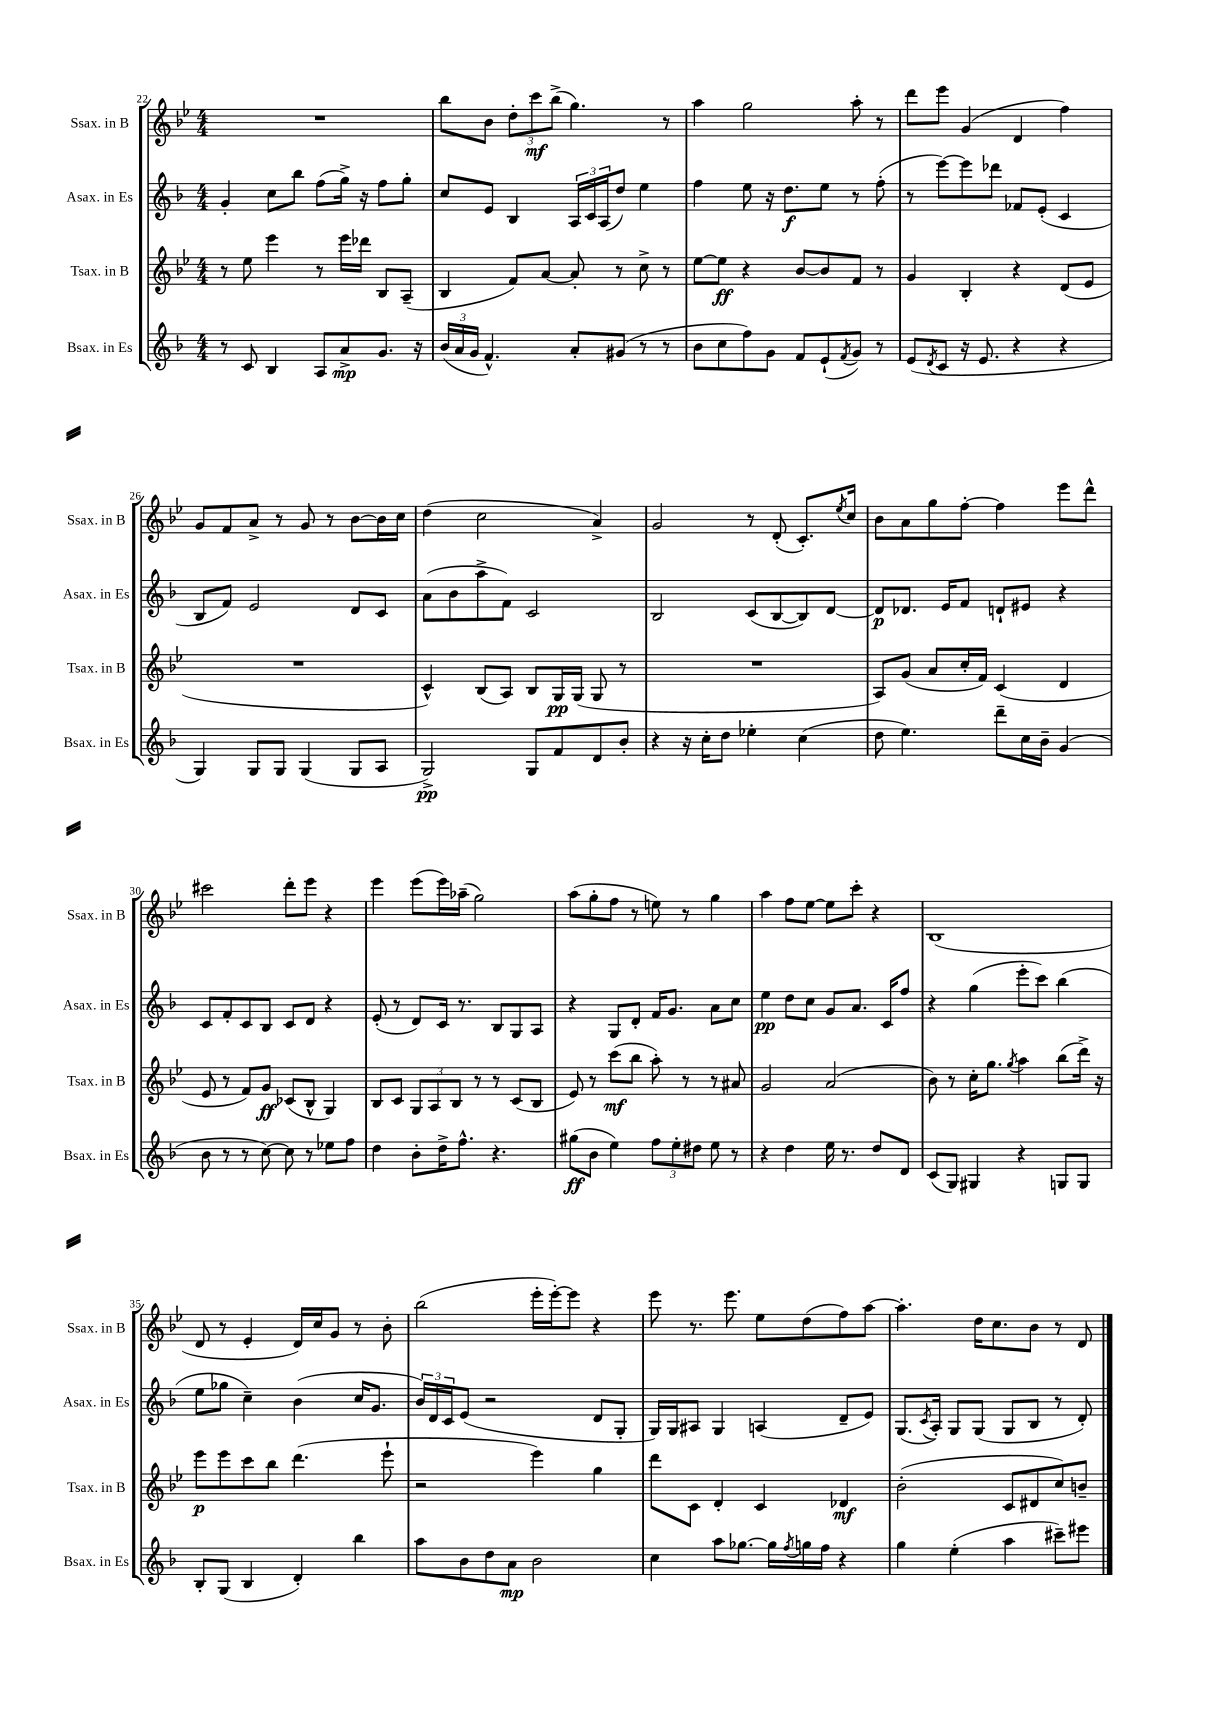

**kern	**dynam	**kern	**dynam	**kern	**dynam	**kern	**dynam
*part4	*part4	*part3	*part3	*part2	*part2	*part1	*part1
*staff4	*staff4	*staff3	*staff3	*staff2	*staff2	*staff1	*staff1
*I"Bsax. in Es	*	*I"Tsax. in B	*	*I"Asax. in Es	*	*I"Ssax. in B	*
*I'Bsax. in Es	*	*I'Tsax. in B	*	*I'Asax. in Es	*	*I'Ssax. in B	*
*clefG2	*	*clefG2	*	*clefG2	*	*clefG2	*
*k[b-]	*	*k[b-e-]	*	*k[b-]	*	*k[b-e-]	*
*M4/4	*	*M4/4	*	*M4/4	*	*M4/4	*
=22	=22	=22	=22	=22	=22	=22	=22
8r	.	8r	.	4g'/	.	1r	.
8c/	.	8ee-\	.	.	.	.	.
4B-/	.	4eee-\	.	8cc\L	.	.	.
.	.	.	.	8bb-\J	.	.	.
8A/L	.	8r	.	(8ff\L	.	.	.
8a^/	mp	16eee-\LL	.	16gg^\Jk)	.	.	.
.	.	16ddd-X\JJ	.	16r	.	.	.
8.g/J	.	8B-/L	.	8ff\L	.	.	.
.	.	(8A~/J	.	8gg'\J	.	.	.
16r	.	.	.	.	.	.	.
=23	=23	=23	=23	=23	=23	=23	=23
(24b-/LL	.	4B-/	.	8cc/L	.	8bb-\L	.
24a/	.	.	.	.	.	.	.
24g/JJ	.	.	.	.	.	.	.
4.f^^/)	.	.	.	8e/J	.	8b-\J	.
.	.	8f/L)	.	4B-/	.	12dd'\L	.
.	.	.	.	.	.	12ccc\	mf
.	.	[8a/J	.	.	.	.	.
.	.	.	.	.	.	(12bb-^\J	.
8a'/L	.	8a'/]	.	24A/LL	.	4.gg\)	.
.	.	.	.	24c/	.	.	.
.	.	.	.	(24A/J	.	.	.
(8g#X/J	.	8r	.	8dd/J)	.	.	.
8r	.	8cc^\	.	4ee\	.	.	.
8r	.	8r	.	.	.	8r	.
=24	=24	=24	=24	=24	=24	=24	=24
8b-\L	.	[8ee-\L	.	4ff\	.	4aa\	.
8cc\	.	8ee-\J]	ff	.	.	.	.
8ff\)	.	4r	.	8ee\	.	2gg\	.
8g\J	.	.	.	16r	.	.	.
.	.	.	.	8.dd\L	f	.	.
8f/L	.	[8b-/L	.	.	.	.	.
(8e`/	.	8b-/]	.	8ee\J	.	.	.
8qf/	.	.	.	.	.	.	.
8g/J)	.	8f/J	.	8r	.	8aa'\	.
8r	.	8r	.	(8ff'\	.	8r	.
=25	=25	=25	=25	=25	=25	=25	=25
(8e/L	.	4g/	.	8r	.	8ddd\L	.
8qd/	.	.	.	.	.	.	.
8c/J	.	.	.	[8eee\L)	.	8eee-\J	.
16r	.	4B-'/	.	8eee\]	.	(4g/	.
8.e/	.	.	.	.	.	.	.
.	.	.	.	8ddd-X\J	.	.	.
4r	.	4r	.	8f-X/L	.	4d/	.
.	.	.	.	(8e'/J	.	.	.
4r	.	(8d/L	.	4c/	.	4ff\)	.
.	.	8e-/J	.	.	.	.	.
!!LO:LB:g=z
=26	=26	=26	=26	=26	=26	=26	=26
4G/)	.	1r	.	8B-/L	.	8g/L	.
.	.	.	.	8f/J)	.	8f/	.
8G/L	.	.	.	2e/	.	8a^/J	.
8G/J	.	.	.	.	.	8r	.
(4G/	.	.	.	.	.	8g/	.
.	.	.	.	.	.	8r	.
8G/L	.	.	.	8d/L	.	[8b-\L	.
8A/J	.	.	.	8c/J	.	16b-\L]	.
.	.	.	.	.	.	16cc\JJ	.
=27	=27	=27	=27	=27	=27	=27	=27
2G^/)	pp	4c^^/)	.	(8a\L	.	(4dd\	.
.	.	.	.	8b-\	.	.	.
.	.	(8B-/L	.	8aa^\	.	2cc\	.
.	.	8A/J)	.	8f\J)	.	.	.
8G/L	.	8B-/L	.	2c/	.	.	.
8f/	.	16G/L	pp	.	.	.	.
.	.	(16G/JJ	.	.	.	.	.
8d/	.	8G/	.	.	.	4a^/)	.
8b-'/J	.	8r	.	.	.	.	.
=28	=28	=28	=28	=28	=28	=28	=28
4r	.	1r	.	2B-/	.	2g/	.
16r	.	.	.	.	.	.	.
16cc'\KL	.	.	.	.	.	.	.
8dd\J	.	.	.	.	.	.	.
4ee-X'\	.	.	.	(8c/L	.	8r	.
.	.	.	.	[8B-/	.	(8d'/	.
(4cc\	.	.	.	8B-/])	.	8.c'/L)	.
.	.	.	.	[8d/J	.	.	.
.	.	.	.	.	.	8qee-/	.
.	.	.	.	.	.	16cc/Jk	.
=29	=29	=29	=29	=29	=29	=29	=29
8dd\	.	8A/L)	.	8d/L]	p	8b-\L	.
4.ee\)	.	(8g/J	.	8.d-X/J	.	8a\	.
.	.	8a/L	.	.	.	8gg\	.
.	.	.	.	16e/KL	.	.	.
.	.	16cc'/L	.	8f/J	.	[8ff'\J	.
.	.	16f/JJ)	.	.	.	.	.
8ddd~\L	.	(4c/	.	8dn`/L	.	4ff\]	.
16cc\L	.	.	.	8e#X/J	.	.	.
16b-~\JJ	.	.	.	.	.	.	.
(4g/	.	4d/	.	4r	.	8eee-\L	.
.	.	.	.	.	.	8ddd^^\J	.
!!LO:LB:g=z
=30	=30	=30	=30	=30	=30	=30	=30
8b-\	.	8e-/	.	8c/L	.	2ccc#X\	.
8r	.	8r	.	8f'/	.	.	.
8r	.	8f/L)	.	8c/	.	.	.
[8cc\)	.	8g/J	ff	8B-/J	.	.	.
8cc\]	.	(8c-X/L	.	8c/L	.	8ddd'\L	.
8r	.	8B-^^/J	.	8d/J	.	8eee-\J	.
8ee-X\L	.	4G/)	.	4r	.	4r	.
8ff\J	.	.	.	.	.	.	.
=31	=31	=31	=31	=31	=31	=31	=31
4dd\	.	8B-/L	.	(8e'/	.	4eee-\	.
.	.	8c/J	.	8r	.	.	.
8b-'\L	.	12G/L	.	8d/L)	.	(8eee-\L	.
.	.	12A/	.	.	.	.	.
16dd^\K	.	.	.	16c/Jk	.	16eee-\L)	.
.	.	12B-/J	.	.	.	.	.
8.ff^^\J	.	.	.	8.r	.	(16aa-X~\JJ	.
.	.	8r	.	.	.	2gg\)	.
4.r	.	8r	.	8B-/L	.	.	.
.	.	(8c/L	.	8G/	.	.	.
.	.	8B-/J	.	8A/J	.	.	.
=32	=32	=32	=32	=32	=32	=32	=32
(8gg#X\L	ff	8e-/)	.	4r	.	(8aa\L	.
8b-\J	.	8r	.	.	.	8gg'\	.
4ee\)	.	(8ccc\L	mf	8G/L	.	8ff\J	.
.	.	8bb-\J	.	8d'/J	.	8r	.
12ff\L	.	8aa'\)	.	16f/KL	.	8een\)	.
.	.	.	.	8.g/J	.	.	.
12ee'\	.	.	.	.	.	.	.
.	.	8r	.	.	.	8r	.
12dd#X\J	.	.	.	.	.	.	.
8ee\	.	8r	.	8a\L	.	4gg\	.
8r	.	8a#X/	.	8cc\J	.	.	.
=33	=33	=33	=33	=33	=33	=33	=33
4r	.	2g/	.	4ee\	pp	4aa\	.
4dd\	.	.	.	8dd\L	.	8ff\L	.
.	.	.	.	8cc\J	.	[8ee-\J	.
16ee\	.	(2a/	.	8g/L	.	8ee-\L]	.
8.r	.	.	.	.	.	.	.
.	.	.	.	8.a/J	.	8ccc'\J	.
8dd/L	.	.	.	.	.	4r	.
.	.	.	.	16c/KL	.	.	.
8d/J	.	.	.	8ff/J	.	.	.
=34	=34	=34	=34	=34	=34	=34	=34
(8c/L	.	8b-\)	.	4r	.	(1B-	.
8G/J)	.	8r	.	.	.	.	.
4G#X/	.	16cc'\KL	.	(4gg\	.	.	.
.	.	8.gg\J	.	.	.	.	.
.	.	8qgg/	.	.	.	.	.
4r	.	4aa\	.	8eee'\L	.	.	.
.	.	.	.	8ccc\J)	.	.	.
8Gn/L	.	(8bb-\L	.	(4bb-\	.	.	.
8G/J	.	16ddd^\Jk)	.	.	.	.	.
.	.	16r	.	.	.	.	.
!!LO:LB:g=z
=35	=35	=35	=35	=35	=35	=35	=35
8B-'/L	.	8eee-\L	p	8ee\L	.	8d/	.
(8G/J	.	8eee-\	.	8gg-X\J	.	8r	.
4B-/	.	8ccc\	.	4cc~\)	.	4e-'/	.
.	.	8bb-\J	.	.	.	.	.
4d'/)	.	(4.ddd\	.	(4b-\	.	16d/LL)	.
.	.	.	.	.	.	16cc/J	.
.	.	.	.	.	.	8g/J	.
4bb-\	.	.	.	16cc/KL	.	8r	.
.	.	.	.	8.g/J	.	.	.
.	.	8eee-`\	.	.	.	8b-'\	.
=36	=36	=36	=36	=36	=36	=36	=36
8aa\L	.	2r	.	24b-/LL)	.	(2bb-\	.
.	.	.	.	24d/	.	.	.
.	.	.	.	24c/J	.	.	.
8b-\	.	.	.	(8e/J	.	.	.
8dd\	.	.	.	2r	.	.	.
8a\J	mp	.	.	.	.	.	.
2b-\	.	4eee-\)	.	.	.	16eee-'\LL	.
.	.	.	.	.	.	[16eee-'\J)	.
.	.	.	.	.	.	8eee-\J]	.
.	.	4gg\	.	8d/L	.	4r	.
.	.	.	.	8G'/J	.	.	.
=37	=37	=37	=37	=37	=37	=37	=37
4cc\	.	8ddd\L	.	16G/LL)	.	8eee-\	.
.	.	.	.	16G/J	.	.	.
.	.	8c\J	.	8A#X/J	.	8.r	.
8aa\L	.	4d'/	.	4G/	.	.	.
.	.	.	.	.	.	8.eee-\	.
[8.gg-X\J	.	.	.	.	.	.	.
.	.	4c/	.	(4An/	.	8ee-\L	.
16gg-\LL]	.	.	.	.	.	.	.
8qff/	.	.	.	.	.	.	.
16ggn\	.	.	.	.	.	(8dd\	.
16ff\JJ	.	.	.	.	.	.	.
4r	.	4d-X/	mf	8d~/L	.	8ff\)	.
.	.	.	.	8e/J)	.	[8aa\J	.
=38	=38	=38	=38	=38	=38	=38	=38
4gg\	.	(2b-'\	.	(8.G/L	.	4.aa'\]	.
.	.	.	.	8qc/	.	.	.
.	.	.	.	16A'/Jk)	.	.	.
(4ee'\	.	.	.	8G/L	.	.	.
.	.	.	.	(8G/J	.	16dd\KL	.
.	.	.	.	.	.	8.cc\	.
4aa\	.	8c/L	.	8G/L	.	.	.
.	.	8d#X/	.	8B-/J	.	8b-\J	.
8ccc#X~\L)	.	8cc/)	.	8r	.	8r	.
8eee#X\J	.	8bn~/J	.	8d'/)	.	8d/	.
==	==	==	==	==	==	==	==
*-	*-	*-	*-	*-	*-	*-	*-
